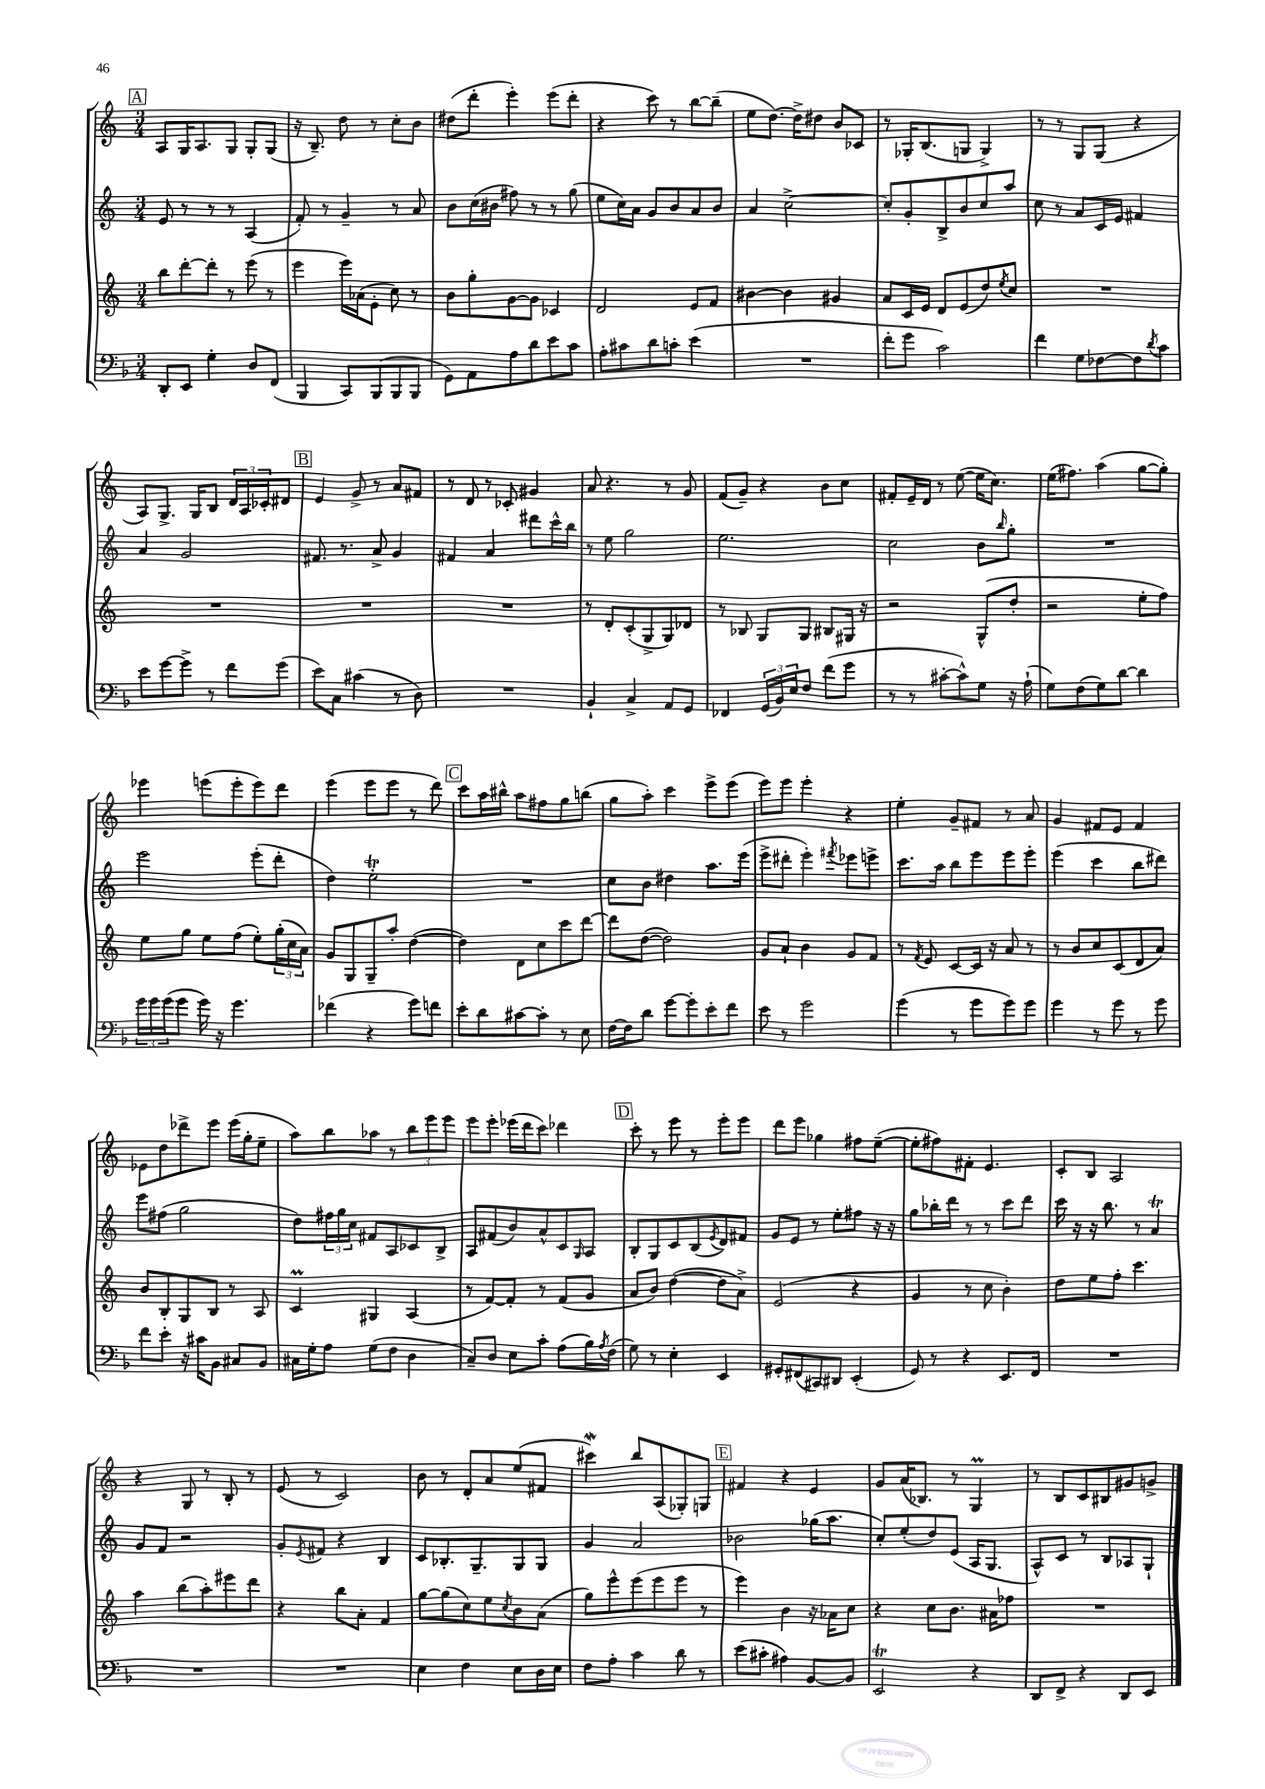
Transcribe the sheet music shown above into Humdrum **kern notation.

**kern	**kern	**kern	**kern
*staff4	*staff3	*staff2	*staff1
*clefF4	*clefG2	*clefG2	*clefG2
*k[b-]	*k[]	*k[]	*k[]
*M3/4	*M3/4	*M3/4	*M3/4
8DD'	8bb	8e	8A
8EE	[8ddd'	8r	16G
.	.	.	8.A
4G'	8ddd']	8r	.
.	8r	8r	8G
8D	(8eee	(4A	8G'
(8FF	8r	.	(8G
=	=	=	=
4BBB-	4eee	8f')	16r
.	.	.	8.B~)
.	.	8r	.
8CC)	16eee)	4g~	8dd
.	(16a-	.	.
(8BBB-	8e'	.	8r
8BBB-	8cc)	8r	8cc'
8BBB-	8r	8a	8b
=	=	=	=
8GG)	8b	8b	(8dd#
8AA	8gg'	(16cc	8ddd'
.	.	16b#	.
8A	[8g	8ff#)	4eee')
8d	8g]	8r	.
8e	4c-	8r	(8eee
8c	.	(8gg	8ddd'
=	=	=	=
8A'	2d	8ee	4r
8c#	.	16cc)	.
.	.	16a	.
8d	.	8g	8ccc)
8c'	.	8b	8r
(4e	8e	8a	[8bb
.	8f	8b	(8bb~]
=	=	=	=
2.r	[4b#	4a	8ee
.	.	.	[8.dd)
.	4b#]	[2cc^	.
.	.	.	16dd^]
.	.	.	8dd#
.	4g#	.	8b
.	.	.	8c-
=	=	=	=
8f'	8a	8cc']	8r
8g	16c	8g'	16G-'
.	16e	.	(8.B
2c)	8d	8B^	.
.	(8e	8b	8G
.	8dd)	8cc	4G^)
.	8qee	.	.
.	8cc	8aa	.
=	=	=	=
4f	2.r	8cc	8r
.	.	8r	8r
8G	.	8a	8G
[8F-	.	16c	(8G
.	.	16e	.
8F-]	.	4f#	4r
8qd	.	.	.
8c	.	.	.
=	=	=	=
8e	2.r	4a	8A)
[8g	.	.	8.G^
8g^]	.	2g	.
.	.	.	16G
8r	.	.	8B
8f	.	.	24d
.	.	.	24A
.	.	.	24c-'
(8g	.	.	8d#
=	=	=	=
8e)	2.r	8.f#	4e
8C	.	.	.
.	.	8.r	.
(4c#	.	.	8g^
.	.	8a^	8r
8r	.	4g	8a
8D)	.	.	8f#
=	=	=	=
2.r	2.r	4f#	8r
.	.	.	8d
.	.	4a	8r
.	.	.	8c-'
.	.	8ddd#	4g#
.	.	16ccc^^	.
.	.	16bb	.
=	=	=	=
4BB-`	8r	8r	8a
.	8d'	8ee	4.r
4C^	(8c'	2gg	.
.	8G^	.	.
8AA	8G)	.	8r
8GG	8d-	.	8g
=	=	=	=
4FF-	8r	2.ee	(8f
.	8B-	.	8g~)
(24GG	8G	.	4r
24BB-)	.	.	.
24E	.	.	.
8F	8G	.	.
(8f	8B#	.	8b
8g	16G#	.	8cc
.	16r	.	.
=	=	=	=
8r	2r	2cc	8f#'
8r	.	.	16e~
.	.	.	16d
[8c#'	.	.	8r
8c#^^])	.	.	([8ee
8G	(8G^^	8b	16ee]
.	.	.	8.cc)
.	.	16qqbb	.
16r	8dd'	8gg'	.
(16A`	.	.	.
=	=	=	=
8G)	2r	2.r	(16ee
.	.	.	8.ff#)
(8F	.	.	.
8G)	.	.	(4aa
[8d	.	.	.
4d]	8ee'	.	[8gg
.	8ff)	.	8gg'])
=	=	=	=
24g	8ee	2eee	4eee-
24g	.	.	.
(24g	.	.	.
8g	8gg	.	.
16g)	8ee	.	(8eee
16r	.	.	.
4.g	(8ff	.	8eee'
.	8ee')	(8eee'	8eee)
.	(24gg'	8ddd'	8ddd
.	24cc	.	.
.	24a)	.	.
=	=	=	=
(4f-	8g	4dd)	(4eee
.	8G	.	.
4r	8G~	2ee'	8eee
.	8aa'	.	8eee
8g)	([4dd	.	8r
8f	.	.	8ddd)
=	=	=	=
8e'	4dd])	2.r	8ccc
8d	.	.	16aa
.	.	.	16bb#^^
[8c#	8d	.	8aa
8c#']	8cc	.	8ff#
8r	8ccc	.	8gg
8E	[8ddd	.	(8bb
=	=	=	=
[16F	8ddd]	8cc	8gg
16F]	.	.	.
8d	([8dd	8b	8aa')
[8g	2dd])	4dd#	4ccc
8g']	.	.	.
8e'	.	8.aa	8eee^
8f	.	.	(8eee
.	.	(16eee	.
=	=	=	=
8e	8g	8eee^	8eee)
8r	8a`	8ddd#'	8eee
2g	4b	4eee')	4eee'
.	.	8qfff#	.
.	8g	8eee-	4r
.	8f	8eee^	.
=	=	=	=
(4g	8r	8.ccc	4ee'
.	8qf	.	.
.	8e	.	.
.	.	16aa	.
8r	[8c	8bb	8g~
8g	16c]	8eee	8f#
.	16r	.	.
8g)	8a	8eee	8r
8g	8r	8eee'	8a
=	=	=	=
4g	8r	(4eee	4g
.	8b	.	.
8r	8cc	4ccc	8f#
8g	(8c	.	8e
8r	8d	8bb	4f#
8g	8a)	8ddd#)	.
=	=	=	=
8f	8b	8eee	8e-
8e'	8B'	(8ff#	8dd
16r	8G	2gg	8ddd-^
16c#	.	.	.
8BB-	8B	.	8eee
8C#	8r	.	(16eee
.	.	.	16gg'
8BB-	8A	.	8ee~
=	=	=	=
16C#	4c	8dd)	8aa)
16G'	.	.	.
8A	.	24ff#	8bb
.	.	24gg	.
.	.	24cc	.
(8G	4G#	8f#	8aa-
8F	.	8A	8r
4D	(4A	8c-	12bb
.	.	.	12eee
.	.	8B^	.
.	.	.	12eee
=	=	=	=
8C~)	8r	8A	8eee
8D	[8f)	(8f#	8eee'
8E	8f']	8b)	(16eee-
.	.	.	16ddd
8c'	8r	8a^^	8ccc)
(8A	(8f	8c	4ddd-
.	.	16qqG	.
16B-)	8g	8A	.
8qA	.	.	.
(16F	.	.	.
=	=	=	=
8G)	8a	8B'	8ccc'
8r	8b)	8G	8r
4E'	([4dd	8c	8eee
.	.	(8B	8r
.	.	8qe	.
4EE	8dd]	8d)	8eee'
.	8a^)	8f#	8eee
=	=	=	=
8GG#'	(2e	8g	8ddd
(8FF#	.	8e	8eee
8CC#)	.	8r	4gg-
8DD#	.	8ee'	.
(4EE'	4r	8ff#	8ff#
.	.	16r	([8ee~
.	.	16r	.
=	=	=	=
8GG)	4g	8gg	8ee']
8r	.	16bb-'	8ff#)
.	.	16ddd	.
4r	8r	8r	8f#'
.	8cc	8r	4.e
8.EE	4b')	8ccc	.
.	.	8ddd	.
16FF	.	.	.
=	=	=	=
2.r	8dd	16ccc	8c'
.	.	16r	.
.	8ee	16r	8B
.	.	8.bb	.
.	8ff'	.	2A
.	4.ccc	8r	.
.	.	4a	.
=	=	=	=
2.r	4aa	8g	4r
.	.	8f	.
.	(8bb	2r	8G
.	8aa')	.	8r
.	8eee#	.	8B'
.	8ddd	.	8r
=	=	=	=
2.r	4r	8g'	(8e
.	.	8qe	.
.	.	8f#	8r
.	8bb	4r	2c)
.	8a'	.	.
.	4f	4B	.
=	=	=	=
4E	[8gg	8c	8b
.	(8gg]	8.B-'	8r
4F	8cc)	.	8d'
.	.	8.G~	.
.	8ee	.	8a
.	8qcc	.	.
8E	8b	8G	(8ee
16D	(8a	8G	8f#
16E	.	.	.
=	=	=	=
8F	8gg)	4g	4ccc#)
8A'	8eee^^	.	.
4c	(8eee	2a	8bb
.	8eee	.	(8A
8d	8eee	.	8G-')
8r	8r	.	8G
=	=	=	=
(8e	4eee)	2b-	4f#
8c#'	.	.	.
4A#)	4b	.	4r
[8BB-	16r	(16gg-	4e
.	16a-	8.aa	.
8BB-]	8cc	.	.
=	=	=	=
2EE	4r	8cc')	8g
.	.	(8ee'	(16a
.	.	.	8.B-)
.	8cc	8dd)	.
.	8.b	(8e	8r
4r	.	16A	4G
.	16a#	8.G	.
.	8ff-	.	.
=	=	=	=
8DD	2.r	8A^^)	8r
8FF^	.	8c	8B
4r	.	8r	8c
.	.	8B	8B#
8DD	.	8A-	8g#
8EE	.	8G`	8g^
==	==	==	==
*-	*-	*-	*-
